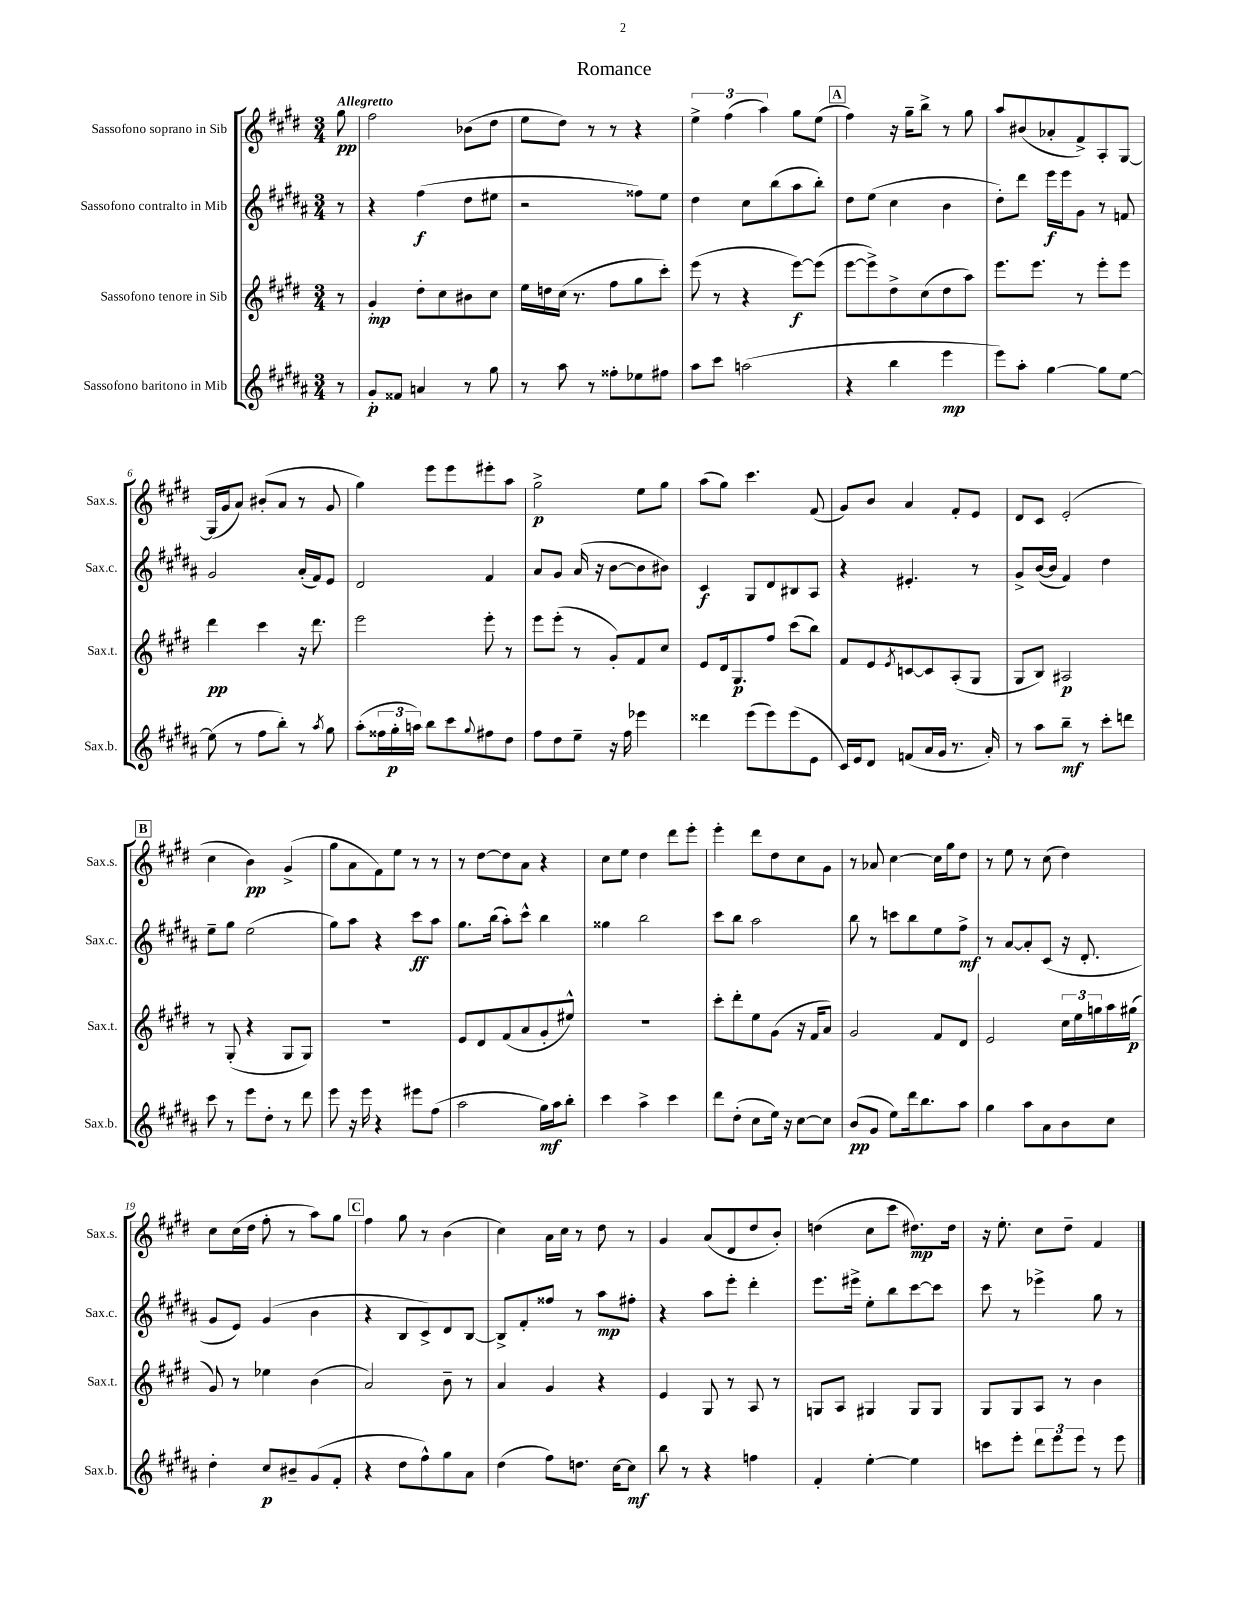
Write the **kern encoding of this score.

**kern	**kern	**kern	**kern
*staff4	*staff3	*staff2	*staff1
*clefG2	*clefG2	*clefG2	*clefG2
*k[f#c#g#d#a#]	*k[f#c#g#d#]	*k[f#c#g#d#a#]	*k[f#c#g#d#]
*M3/4	*M3/4	*M3/4	*M3/4
8r	8r	8r	8gg#\
=	=	=	=
8g#'/L	4g#'/	4r	2ff#\
8f##/J	.	.	.
4a/	8dd#'\L	(4ff#\	.
.	8cc#\	.	.
8r	8b#\	8dd#\L	(8b-\L
8gg#\	8cc#\J	8ee#\J	8dd#\J
=	=	=	=
8r	16ee\LL	2r	8ee\L
.	16dd\	.	.
8aa#\	(16cc#\JJ	.	8dd#\J)
.	8.r	.	.
8r	.	.	8r
8ff##'\L	8ff#\L	.	8r
8ee-\	8gg#\	8ff##\L)	4r
8ff#\J	8ccc#'\J)	8ee\J	.
=	=	=	=
8aa#\L	(8eee\	4dd#\	6ee^\
8ccc#\J	8r	.	.
.	.	.	(6ff#\
(2aa\	4r	8cc#\L	.
.	.	.	6aa\)
.	.	(8bb\	.
.	[8eee\L)	8aa#\	8gg#\L
.	(8eee\]J	8bb'\J)	(8ee\J
=	=	=	=
4r	[8eee\L	8dd#\L	4ff#\)
.	8eee^\])	(8ee\J	.
4bb\	8dd#^\	4cc#\	16r
.	.	.	16gg#~\LK
.	(8cc#\	.	8bb^\J
4eee\	8dd#\	4b\	8r
.	8aa\J)	.	8gg#\
=	=	=	=
8eee\L)	8.eee\L	8dd#'\L)	8aa/L
8aa#'\J	.	8ddd#\J	(8b#/
.	8.eee\J	.	.
[4gg#\	.	16eee\LL	8a-'/
.	.	16eee\J	.
.	8r	8g#\J	8f#^/)
8gg#\]L	8eee'\L	8r	8A'/
[8ee\J	8eee\J	8f/	[8G#/J
=	=	=	=
(8ee\]	4ddd#\	2g#/	(16G#/]LL
.	.	.	16g#/J
8r	.	.	8a/J)
8ff#\L	4ccc#\	.	(8b#'/L
8bb'\J)	.	.	8a/J
8r	16r	(16a#'/LL	8r
.	8.ddd#\	16f#/J)	.
8qaa#/	.	.	.
8gg#\	.	8e/J	8g#/
=	=	=	=
(8aa#'\L	2eee\	2d#/	4gg#\)
24ff##\L	.	.	.
24gg#'\	.	.	.
24aa\JJ)	.	.	.
8bb\L	.	.	8eee\L
8ccc#\	.	.	8eee\
8qqgg#/	.	.	.
8ff#\	8eee'\	4f#/	8eee#'\
8dd#\J	8r	.	8aa\J
=	=	=	=
8ff#\L	8eee\L	8a#/L	2gg#^\
8dd#\	(8eee'\J	8g#/J	.
8ee~\J	8r	(16a#/	.
.	.	16r	.
16r	8g#'/L)	[8b\L	.
16ff#\	.	.	.
4eee-\	8f#/	8b\]	8ee\L
.	8cc#/J	8b#\J)	8gg#\J
=	=	=	=
4ddd##\	8e/L	4c#/	(8aa\L
.	16d#/k	.	8gg#\J)
.	8.G#/	.	.
(8eee\L	.	8G#/L	4.ccc#\
8eee\)	8ff#/J	8d#/	.
(8eee\	(8ccc#\L	8B#/	.
8e\J	8bb\J)	8A#/J	(8f#/
=	=	=	=
16c#/LL)	8f#/L	4r	8g#/L)
16e/J	.	.	.
8d#/J	8e/	.	8b/J
.	8qe/	.	.
(8f/L	[8c/	4.e#'/	4a/
16a#/L	8c/]	.	.
16g#/JJ	.	.	.
8.r	(8A'/	.	8f#'/L
.	8G#/J	8r	8e/J
16a#'/)	.	.	.
=	=	=	=
8r	8G#/L	8g#^/L	8d#/L
8aa#\L	8B/J)	([16b/L	8c#/J
.	.	16b/]JJ	.
8bb~\J	2A#/	4f#/)	(2e'/
8r	.	.	.
8ccc#'\L	.	4dd#\	.
8ddd\J	.	.	.
=	=	=	=
8ccc#\	8r	8ee~\L	4cc#\
8r	(8G#'/	8gg#\J	.
8eee\L	4r	(2ee\	4b\)
8dd#'\J	.	.	.
8r	8G#/L	.	(4g#^/
8ddd#\	8G#/J)	.	.
=	=	=	=
8eee\	2.r	8gg#\L)	8gg#\L
16r	.	8aa#\J	8a\
16eee\	.	.	.
4r	.	4r	8f#\)
.	.	.	8ee\J
8eee#\L	.	8ccc#\L	8r
(8ff#\J	.	8aa#\J	8r
=	=	=	=
2aa#\	8e/L	8.gg#\L	8r
.	8d#/	.	[8dd#\L
.	.	(16bb\Jk	.
.	(8f#/	8aa#'\L)	8dd#\]
.	8a/	8ccc#^^\J	8a\J
16gg#\LL)	8g#'/	4bb\	4r
16aa#\J	.	.	.
8bb'\J	8ee#^^/J)	.	.
=	=	=	=
4ccc#\	2.r	4gg##\	8cc#\L
.	.	.	8ee\J
4aa#^\	.	2bb\	4dd#\
4ccc#\	.	.	8ddd#\L
.	.	.	8eee'\J
=	=	=	=
8ddd#\L	8ccc#'\L	8ccc#\L	4eee'\
(8dd#'\J	8ddd#'\	8bb\J	.
8cc#\L	8ee\	2aa#\	8ddd#\L
16ee\Jk)	(8g#\J	.	8dd#\
16r	.	.	.
[8cc#\L	16r	.	8cc#\
.	16f#/LK	.	.
8cc#\]J	8a/J)	.	8g#\J
=	=	=	=
(8b/L	2g#/	8bb\	8r
8g#/J	.	8r	8a-/
8ee\L)	.	8ccc\L	[4cc#\
16ddd#\k	.	8bb\	.
8.bb\	.	.	.
.	8f#/L	8ee\	16cc#\]LL
.	.	.	16gg#\J
8aa#\J	8d#/J	8ff#^\J	8dd#\J
=	=	=	=
4gg#\	2e/	8r	8r
.	.	[8a#/L	8ee\
8aa#\L	.	8a#'/]	8r
8a#\	.	(8c#/J	(8cc#\
8b\	24cc#\LL	16r	4dd#\)
.	24ee\	.	.
.	.	8.d#'/	.
.	24gg\	.	.
8cc#\J	16aa\	.	.
.	(16gg#\JJ	.	.
=	=	=	=
4dd#'\	8g#/)	8g#/L	8cc#\L
.	8r	8e/J)	(16cc#\L
.	.	.	16dd#\JJ
8cc#/L	4ee-\	(4g#/	8ff#'\
8b#~/	.	.	8r
(8g#/	(4b\	4b\	8aa\L)
8f#'/J	.	.	8gg#\J
=	=	=	=
4r	2a/)	4r	4ff#\
8dd#\L	.	8B/L	8gg#\
8ff#^^\)	.	8c#^/)	8r
8gg#\	8b~\	8d#/	(4b\
8a#\J	8r	[8B/J	.
=	=	=	=
(4dd#\	4a/	8B^/]L	4cc#\)
.	.	8f#'/	.
8ff#\L)	4g#/	8ff##/J	16a\LL
.	.	.	16cc#\JJ
8.dd\J	.	8r	8r
.	4r	8aa#\L	8dd#\
[16cc#\LK	.	.	.
8cc#\]J	.	8ff#'\J	8r
=	=	=	=
8bb\	4e/	4r	4g#/
8r	.	.	.
4r	8G#/	8aa#\L	(8a/L
.	8r	8eee'\J	8d#/
4ff\	8A/	4ddd#'\	8dd#/
.	8r	.	8b'/J)
=	=	=	=
4f#'/	8G/L	8.eee\L	(4dd\
.	8A/J	.	.
.	.	16eee#^\Jk	.
[4ee'\	4G#/	8ee'\L	8cc#\L
.	.	8bb\	8ccc#\J
4ee\]	8G#/L	[8ccc#\	8.dd#\L)
.	8G#/J	8ccc#\]J	.
.	.	.	16dd#\Jk
=	=	=	=
8ccc\L	8G#/L	8ccc#\	16r
.	.	.	8.ee'\
8eee'\J	8G#/	8r	.
12ddd#\L	8A/J	4eee-^\	8cc#\L
12eee\	.	.	.
.	8r	.	8dd#~\J
12eee\J	.	.	.
8r	4b\	8gg#\	4f#/
8eee\	.	8r	.
==	==	==	==
*-	*-	*-	*-
